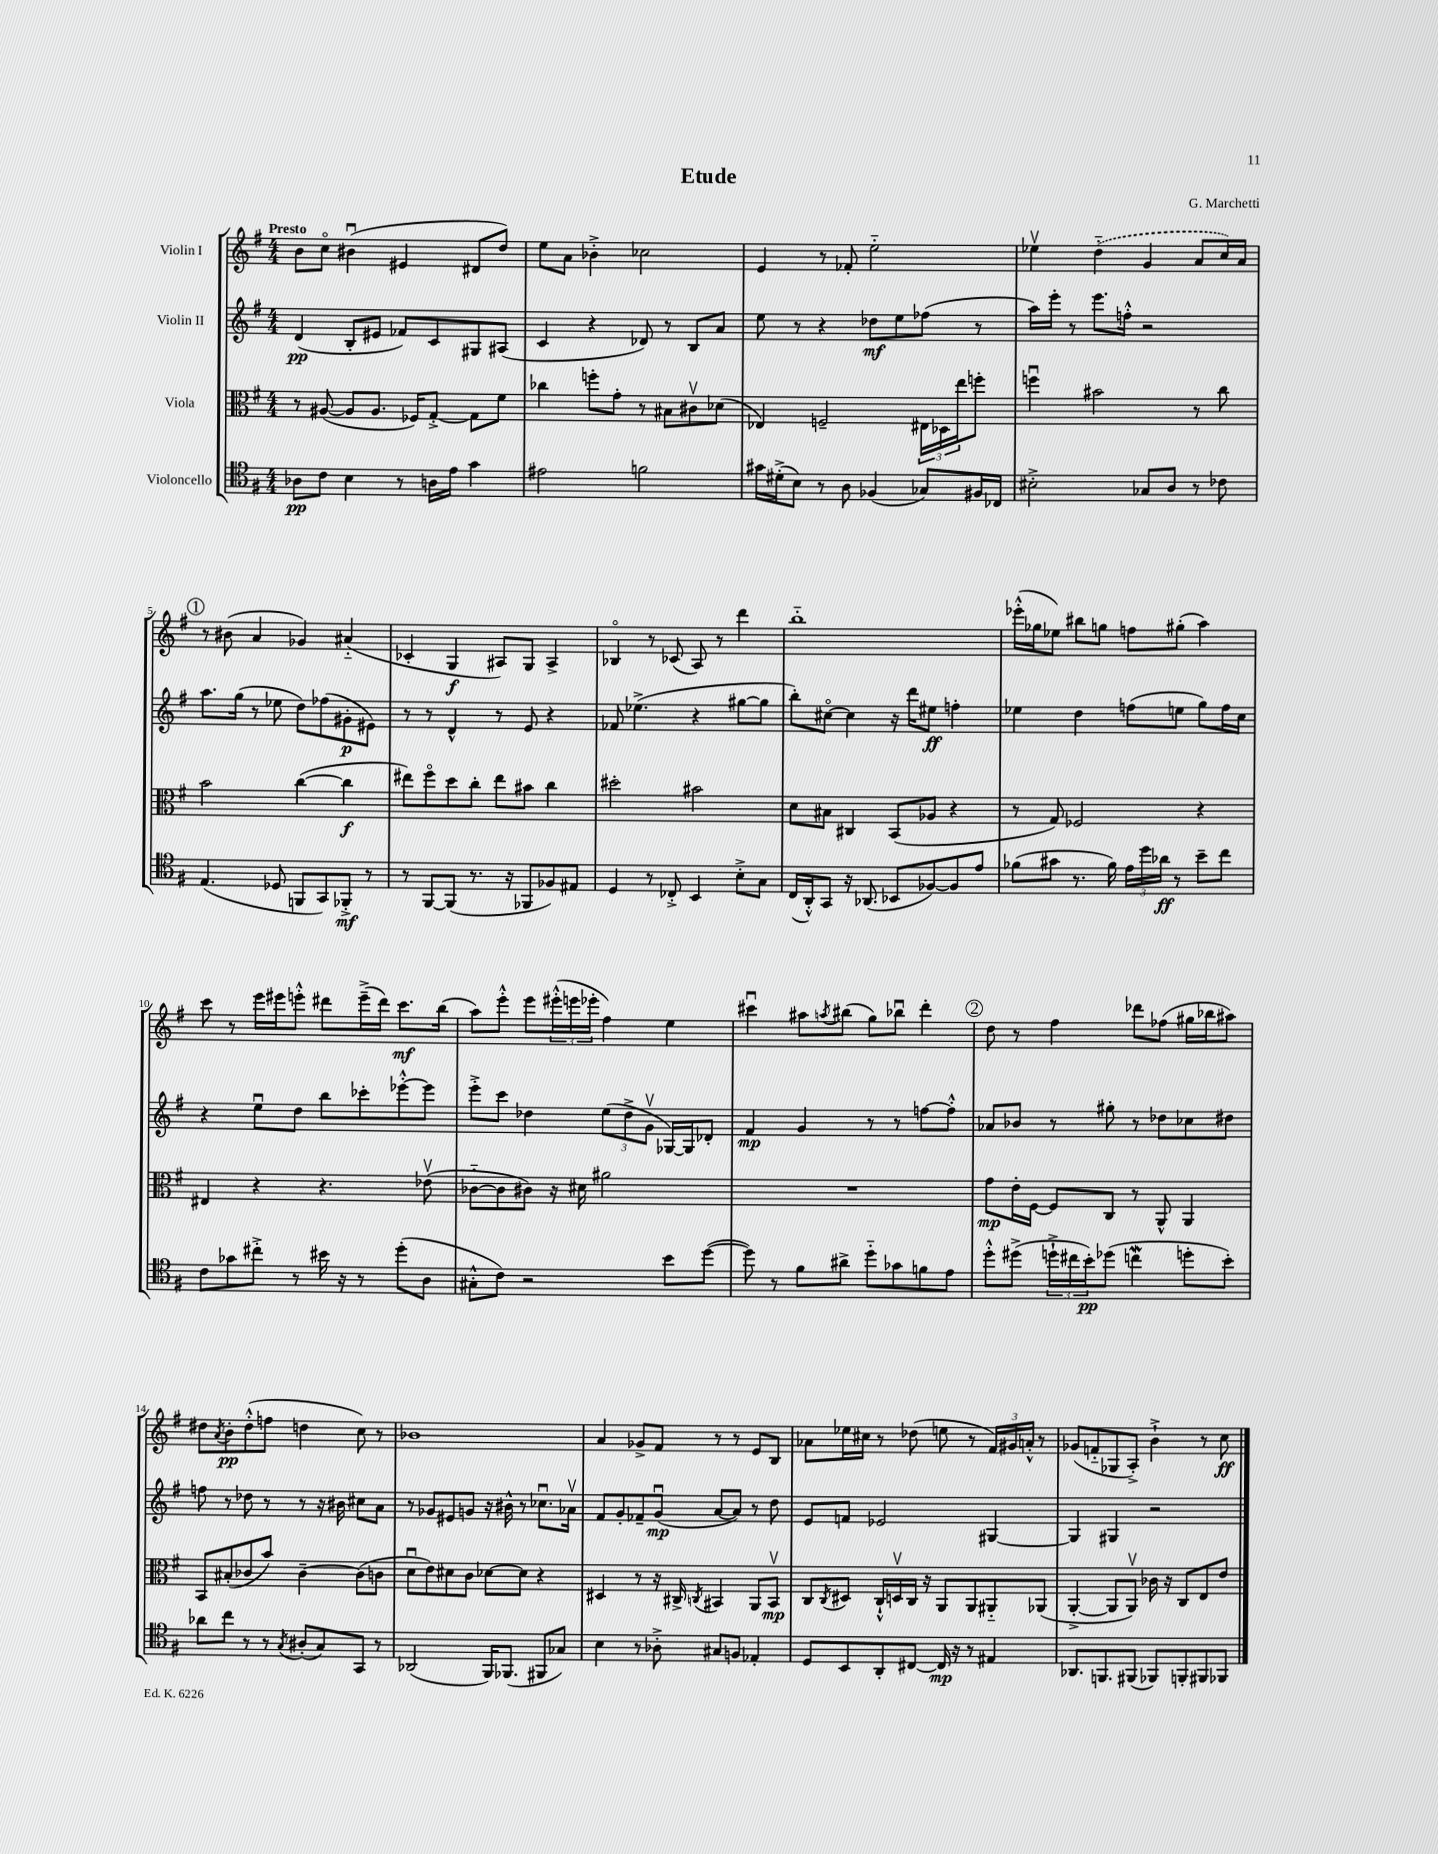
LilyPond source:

\header { title = "Etude" composer = "G. Marchetti" }
<<
\new StaffGroup <<
\new Staff = "s0" \with { instrumentName = "Violin I" } {
    \clef treble \key g \major \numericTimeSignature \time 4/4 \tempo "Presto"
    b'8 c''8\flageolet bis'4\downbow( eis'4 dis'8 d''8) |
    e''8 a'8 bes'4-.-> ces''2 |
    e'4 r8 fes'8-. e''2-_ |
    ees''4\upbow \once \slurDashed d''4-_( g'4 a'8 c''16) a'16 |
    \mark \markup { \circle "1" } r8 bis'8( a'4 ges'4) ais'4-_( |
    ces'4-. g4\f ais8) g8 ais4-> |
    bes4\flageolet r8 ces'8( a8) r8 d'''4 |
    b''1-_ |
    ees'''16-.-^( ges''16 ees''8) bis''8 g''8 f''8 gis''8-.( a''4) |
    c'''8 r8 e'''16 eis'''16 e'''8-.-^ dis'''8 e'''16--->( dis'''16) c'''8.\mf b''16( |
    a''8) e'''8-.-^ e'''8 \tuplet 3/2 { eis'''16-.-^( e'''16 ees'''16-. } fis''4) e''4 |
    cis'''4\downbow ais''8 \acciaccatura { a''8 } bis''8( g''8) bes''8\downbow d'''4-. |
    \mark \markup { \circle "2" } d''8 r8 fis''4 des'''8 fes''8( gis''16 bes''16 ais''8) |
    dis''8 \acciaccatura { a'8 } b'8-.\pp dis''8-.-^( f''8 d''4 c''8) r8 |
    bes'1 |
    a'4 ges'8-> fis'8 r8 r8 e'8 b8 |
    aes'8 ees''16 cis''16 r8 des''8( e''8 r8 \tuplet 3/2 { fis'16) gis'16 a'16-.-^ } r8 |
    ges'8( f'8-_ ges8 a8-.->) b'4-!-> r8 c''8\ff \bar "|." |
}
\new Staff = "s1" \with { instrumentName = "Violin II" } {
    \clef treble \key g \major \numericTimeSignature \time 4/4
    d'4\pp( b8-. eis'8 fes'8) c'8 gis8 ais8( |
    c'4 r4 des'8) r8 b8 a'8 |
    e''8 r8 r4 des''8\mf e''8 fes''8( r8 |
    a''16) e'''16-. r8 e'''8. f''16-.-^ r2 |
    \mark \markup { \circle "1" } a''8. g''16( r8 ees''8 d''8) fes''8( gis'8-.\p eis'8) |
    r8 r8 d'4-^ r8 e'8 r4 |
    fes'8 ees''4.->( r4 gis''8~ gis''8 |
    b''8-.) cis''8~\flageolet cis''4 r16 d'''16 eis''8\ff f''4-. |
    ees''4 d''4 f''8( e''8 g''8) f''16 c''16 |
    r4 e''8\downbow d''8 b''8 ces'''8-. ees'''8~-.-^ ees'''8 |
    e'''8-.-> c'''8 des''4 \tuplet 3/2 { e''8( des''8-> g'8\upbow } ges16~) ges16 des'8-. |
    fis'4\mp g'4 r8 r8 f''8~ f''8-.-^ |
    \mark \markup { \circle "2" } aes'8 bes'8 r8 gis''8-. r8 des''8 ces''8 dis''8 |
    f''8 r8 des''8 r8 r8 r16 bis'16 cis''8 a'8 |
    r8 ges'8 eis'8 g'8 r16 bis'16-^ r8 ces''8.\downbow aes'16\upbow |
    fis'8 g'8-. fes'8-- g'8\downbow\mp( a'8~ a'8) r8 d''8 |
    e'8 f'8 ees'2 gis4~ |
    gis4 gis4 r2 \bar "|." |
}
\new Staff = "s2" \with { instrumentName = "Viola" } {
    \clef alto \key g \major \numericTimeSignature \time 4/4
    r8 ais8~( ais8 ais8. fes16) g8~-.-> g8 fis'8 |
    ces''4 f''8-. g'8-. r8 bis8 cis'8\upbow des'8( |
    ees4) f2-- \tuplet 3/2 { eis16 des16 e''16 } f''8-. |
    f''4\downbow bis'2 r8 c''8 |
    \mark \markup { \circle "1" } b'2 c''4~( c''4\f |
    eis''8) fis''8\flageolet d''8 c''8-. eis''8 bis'8 c''4 |
    dis''2-. bis'2 |
    d'8 bis8 cis4 b,8( aes8 r4 |
    r8 g8) fes2 r4 |
    eis4 r4 r4. ees'8\upbow( |
    ces'8~-_ ces'8 cis'8) r16 dis'16 ais'2 |
    R1 |
    \mark \markup { \circle "2" } g'8\mp e'16-. fis16~ fis8 c8 r8 a,8-^ a,4 |
    b,8 bis8-.( ces'8 b'8) ces'4~-- ces'8( c'8 |
    d'8\downbow e'8) dis'8 c'8 des'8~ des'8 r4 |
    dis4 r8 r16 cis16-> \acciaccatura { c8 } bis,4 a,8 bis,8\upbow\mp |
    c8 \acciaccatura { c8 } dis8 c16-!-^ d16\upbow c16 r16 a,8 a,8 ais,8-_ aes,8( |
    a,4~-.-> a,8 a,8\upbow) ces'16 r16 c8 e8 e'8 \bar "|." |
}
\new Staff = "s3" \with { instrumentName = "Violoncello" } {
    \clef tenor \key g \major \numericTimeSignature \time 4/4
    aes8\pp c'8 b4 r8 a16 e'16 g'4 |
    eis'2 f'2 |
    gis'16 dis'16-.->( b8) r8 a8 fes4( ges8) fis16 ces16 |
    bis2-.-> ges8 a8 r8 ces'8 |
    \mark \markup { \circle "1" } e4.( des8 f,8 g,8) fes,8-.->\mf r8 |
    r8 fis,8~ fis,8( r8. r16 fes,8 fes8) eis8 |
    d4 r8 ces8-.-> b,4 b8-.-> g8 |
    c16( a,16-.-^) g,8 r16 aes,8.( bes,8 fes8~) fes8 e'8 |
    fes'8( gis'8 r8. fes'16) \tuplet 3/2 { e'16 d''16 aes'16\ff } r8 b'8-- c''8 |
    c'8 ges'8 cis''8-.-> r8 bis'16 r16 r8 d''8-.( a8 |
    gis8-.-^ c'8) r2 b'8 d''8~( |
    d''8) r8 fis'8 ais'8-> d''8-_ ges'8 f'8 e'8 |
    \mark \markup { \circle "2" } d''8-.-^ dis''8->( \tuplet 3/2 { d''16-!-> cis''16 b'16-.\pp) } des''8( c''4\mordent d''8-. b'8-.) |
    aes'8 c''8 r8 r8 \acciaccatura { g8 } ais8-.( g8) g,8 r8 |
    aes,2( fis,16) fes,8.( fis,8 ges8) |
    b4 r8 aes8-.-> gis8 f8 ees4-. |
    d8 b,8 a,8-. cis8~ cis16\mp r16 r8 eis4 |
    aes,8. f,8. fis,8( fes,8) f,8-. fis,8 fes,8 \bar "|." |
}
>>
>>
